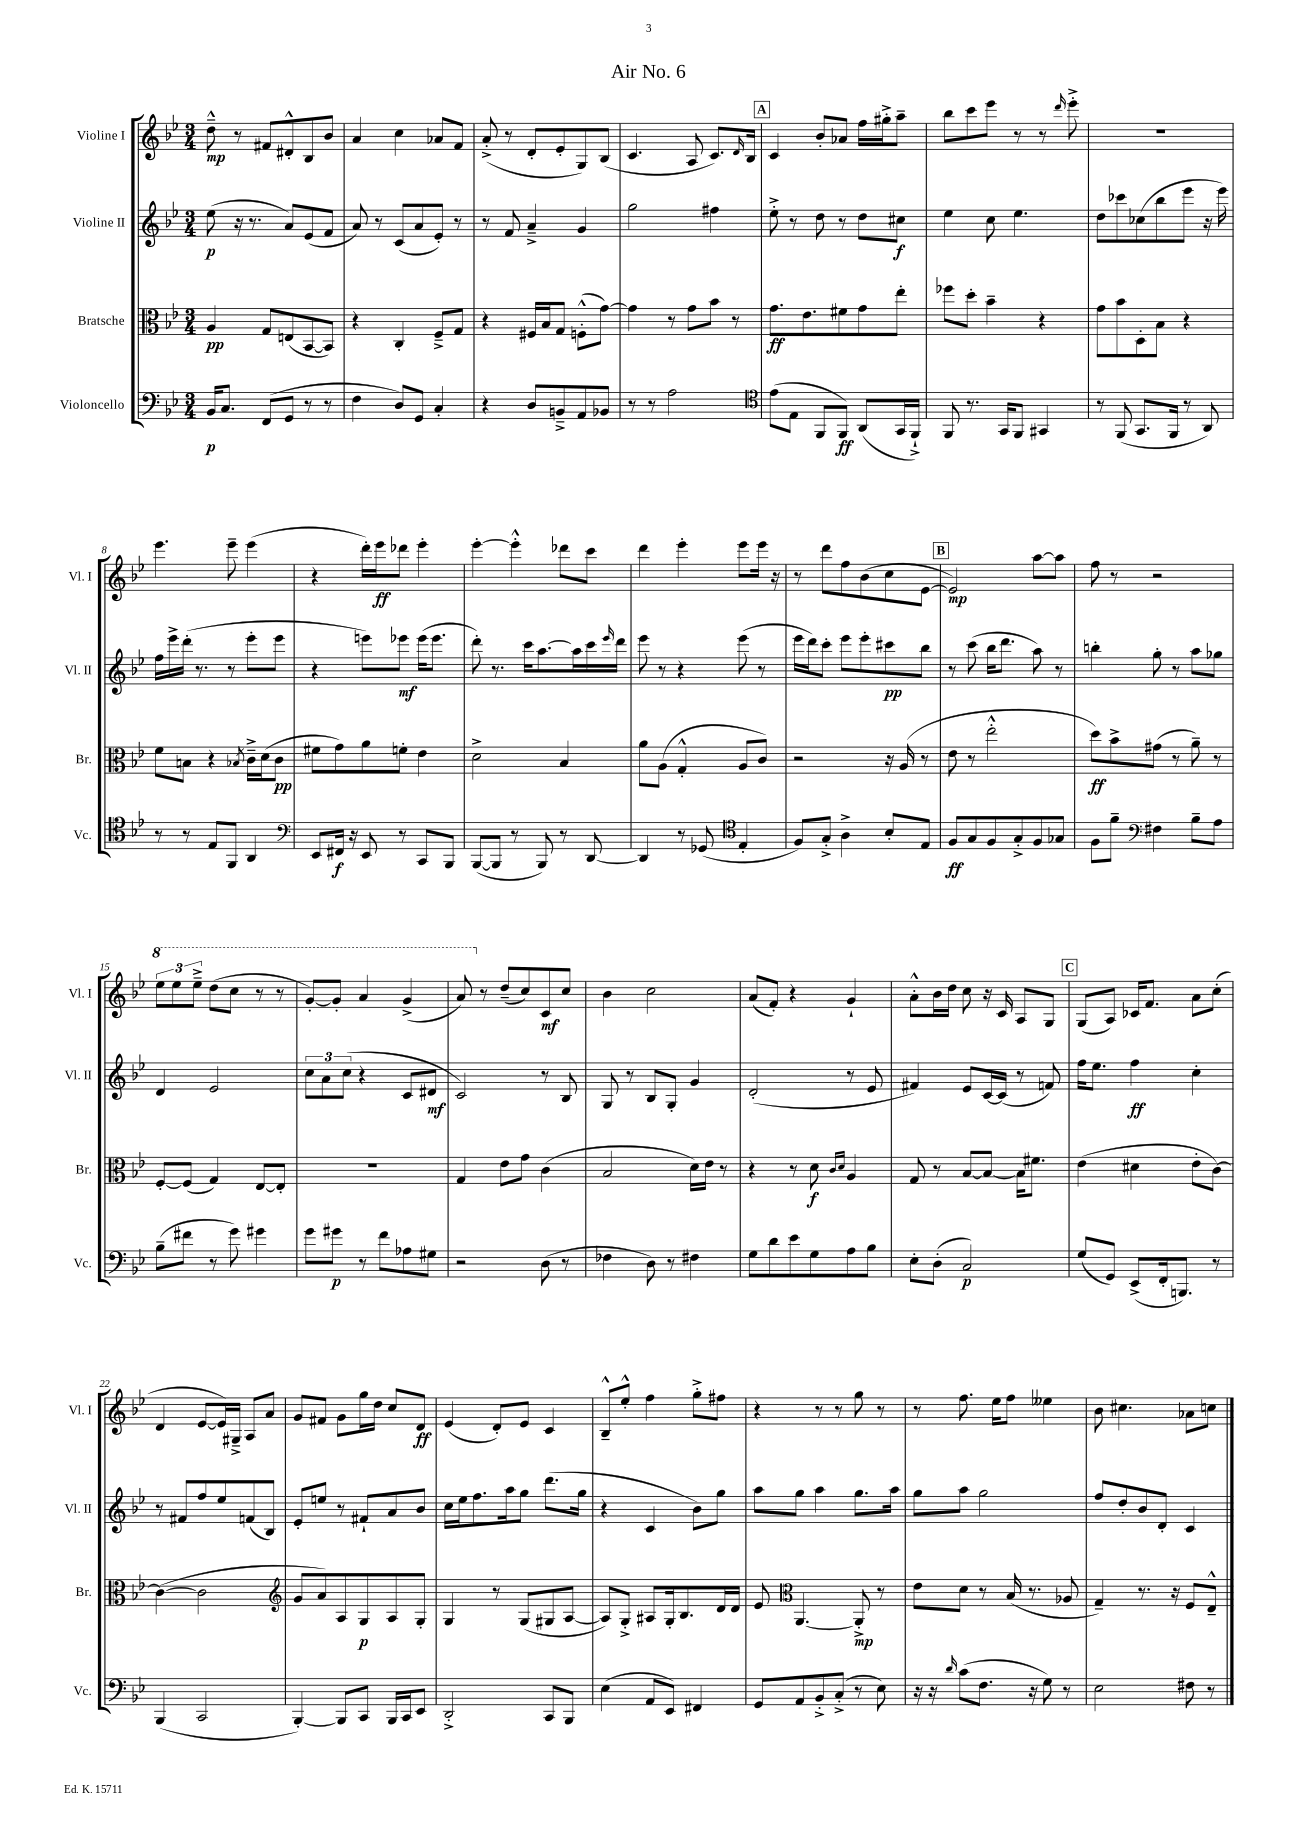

**kern	**kern	**kern	**kern
*staff4	*staff3	*staff2	*staff1
*clefF4	*clefC3	*clefG2	*clefG2
*k[b-e-]	*k[b-e-]	*k[b-e-]	*k[b-e-]
*M3/4	*M3/4	*M3/4	*M3/4
16BB-	4A	(8ee-	8dd~^^
8.C	.	.	.
.	.	16r	8r
.	.	8.r	.
(8FF	8G	.	8f#
8GG	(8E	8a)	8d#'^^
8r	[8BB-	(8e-	8B-
8r	8BB-])	8f	8b-
=	=	=	=
4F	4r	8a)	4a
.	.	8r	.
8D)	4C'	(8c	4cc
8GG	.	8a	.
4C'	8F~^	8e-')	8a-
.	8G	8r	8f
=	=	=	=
4r	4r	8r	(8a'^
.	.	8f	8r
8D	16F#	4a~^	8d'
.	16B-	.	.
8BB~^	8G	.	8e-'
8AA	(8F'^^	4g	8G)
8BB-	[8g)	.	(8B-
=	=	=	=
8r	4g]	2gg	4.c
8r	.	.	.
2A	8r	.	.
.	8g	.	8A
.	8b-	4ff#	8.c)
.	8r	.	.
.	.	.	16qqd
.	.	.	16B-
=	=	=	=
*clefC4	*	*	*
(8e-	8.g	8ee-'^	4c
8E-	.	8r	.
.	8.e-	.	.
8FF	.	8dd	8b-'
8FF)	8f#	8r	8a-
(8AA	8g	8dd	16ff
.	.	.	16gg#'^
16GG	8ee-'	8cc#	8aa~
16FF`^)	.	.	.
=	=	=	=
8FF	8ff-	4ee-	8bb-
8.r	8dd'	.	8ccc
.	4b-~	8cc	8eee-
16GG	.	.	.
8FF	.	4.ee-	8r
4GG#	4r	.	8r
.	.	.	16qqddd
.	.	.	8eee-'^
=	=	=	=
8r	8g	8dd	2.r
(8FF	8b-	8ccc-	.
8.GG	8D'	(8cc-	.
.	8B-	8bb-	.
16FF	.	.	.
8r	4r	8eee-	.
8AA)	.	16r	.
.	.	16eee-)	.
=	=	=	=
8r	8f	16ff	4.eee-
.	.	16eee-^	.
8r	8B	(16ddd'	.
.	.	8.r	.
8E-	4r	.	.
8FF	.	8r	8eee-~
.	8qB-	.	.
4AA	16c~^	8eee-'	(4eee-
.	(16d	.	.
.	8c	8eee-	.
=	=	=	=
*clefF4	*	*	*
8EE-	8f#	4r	4r
16FF#	8g)	.	.
16r	.	.	.
8EE-	8a	8eee)	16ddd')
.	.	.	16eee-
8r	8f'	8eee-	8ddd-
8CC	4e-	(16eee-	4eee-'
.	.	8.eee-	.
8BBB-	.	.	.
=	=	=	=
([8BBB-	2d^	8ddd')	[4eee-'
8BBB-]	.	8.r	.
8r	.	.	4eee-'^^]
.	.	16ccc	.
8BBB-)	.	[8.aa	.
8r	4B-	.	8ddd-
.	.	16aa]	.
[8DD	.	16ccc	8ccc
.	.	16qqeee-	.
.	.	16ddd	.
=	=	=	=
4DD]	8a	8eee-	4ddd
.	(8A	8r	.
8r	4G'^^	4r	4eee-'
(8GG-	.	.	.
*clefC4	*	*	*
4E-'	8A	(8eee-	8eee-
.	8c)	8r	16eee-
.	.	.	16r
=	=	=	=
8F)	2r	16eee-	8r
.	.	16ddd)	.
8G'^	.	8ccc'	8ddd
4A^	.	8eee-	8ff
.	.	8eee-'	(8b-
8B-'	16r	8ccc#	8cc
.	(16A	.	.
8E-	8r	8bb-	[8e-
=	=	=	=
8F	8e-	8r	2e-])
8G	8r	(8ccc	.
8F	2ee-'^^	16bb-	.
.	.	8.ddd	.
8G'^	.	.	.
8F	.	8aa)	[8aa
8G-	.	8r	8aa]
=	=	=	=
8F	8dd)	4bb'	8ff
8f~	8b-^	.	8r
*clefF4	*	*	*
4F#	(8g#	8gg'	2r
.	8r	8r	.
8B-~	8a~)	8aa	.
8A	8r	8gg-	.
=	=	=	=
(8B-~	[8F'	4d	12eee-
.	.	.	12eee-
8f#	(8F]	.	.
.	.	.	12eee-~^
8r	4G)	2e-	(8ddd
8g)	.	.	8ccc
4g#	[8E-	.	8r
.	8E-']	.	8r
=	=	=	=
8g	2.r	12cc	[8gg')
.	.	12a	.
8g#	.	.	8gg']
.	.	(12cc	.
8r	.	4r	4aa
8f	.	.	.
8A-	.	8c	(4gg^
8G#	.	8d#	.
=	=	=	=
2r	4G	2c)	8aa)
.	.	.	8r
.	8e-	.	(8dd~
.	8g	.	8cc)
(8D	(4c	8r	8c
8r	.	8B-	8cc
=	=	=	=
4F-	2B-	8G	4b-
.	.	8r	.
8D)	.	8B-	2cc
8r	.	8G'	.
4F#	16d)	4g	.
.	16e-	.	.
.	8r	.	.
=	=	=	=
8G	4r	(2d'	(8a
8d	.	.	8f')
8e-	8r	.	4r
8G	8d	.	.
.	16qqc	.	.
.	16qqd	.	.
8A	4A	8r	4g`
8B-	.	8e-	.
=	=	=	=
8E-'	8G	4f#)	8a'^^
(8D'	8r	.	16b-
.	.	.	16dd
2C)	[8B-	8e-	8cc
.	8B-_	[16c	16r
.	.	(16c]	16c
.	16B-]	8r	8A
.	8.f#	.	.
.	.	8f)	8G
=	=	=	=
(8G	(4e-	16ff	(8G
.	.	8.ee-	.
8GG)	.	.	8A)
(8EE-^	4d#	4ff	16c-
.	.	.	8.f
16FF'	.	.	.
8.BBB)	.	.	.
.	8e-'	4cc'	8a
8r	[8c)	.	(8cc'
=	=	=	=
(4BBB-	(4c_	8r	4d
.	.	8f#	.
2CC	2c]	8ff	[8e-
.	.	8ee-	16e-])
.	.	.	16G#~^
.	.	(8f	8A
.	.	8B-)	8a
=	=	=	=
*	*clefG2	*	*
[4BBB-')	8g	8e-'	8g
.	8a)	8ee	8f#
8BBB-]	8A	8r	8g
8CC	8G	8f#`	16gg
.	.	.	16dd
16BBB-	8A	8a	8cc
16CC	.	.	.
8EE-	8G'	8b-	8d
=	=	=	=
2DD'^	4G	16cc	(4e-
.	.	16ee-	.
.	.	8.ff	.
.	8r	.	8d')
.	.	16aa	.
.	(8G	8gg	8e-
8CC	8G#	(8.ddd	4c
8BBB-	[8A	.	.
.	.	16gg	.
=	=	=	=
(4E-	8A])	4r	8B-~^^
.	8G'^	.	8ee-'^^
8AA	8A#	4c	4ff
8EE-)	16G'	.	.
.	8.B-	.	.
4FF#	.	8b-)	8gg'^
.	16d	8gg	8ff#
.	16d	.	.
=	=	=	=
8GG	8e-	8aa	4r
*	*clefC3	*	*
8AA	[4.AA	8gg	.
8BB-'^	.	4aa	8r
(8C'^	.	.	8r
8r	8AA'^]	8.gg	8gg
8E-)	8r	.	8r
.	.	16aa	.
=	=	=	=
16r	8e-	8gg	8r
16r	.	.	.
16qqd	.	.	.
(8c	8d	8aa	8.ff
8.F	8r	2gg	.
.	.	.	16ee-
.	(16B-	.	8ff
16r	8.r	.	.
8G)	.	.	4ee--
8r	8A-	.	.
=	=	=	=
2E-	4G~)	8ff	8b-
.	.	8dd'	4.cc#
.	8.r	8b-	.
.	.	8d'	.
.	16r	.	.
8F#	8F	4c	8a-
8r	8E-~^^	.	8cc
==	==	==	==
*-	*-	*-	*-
